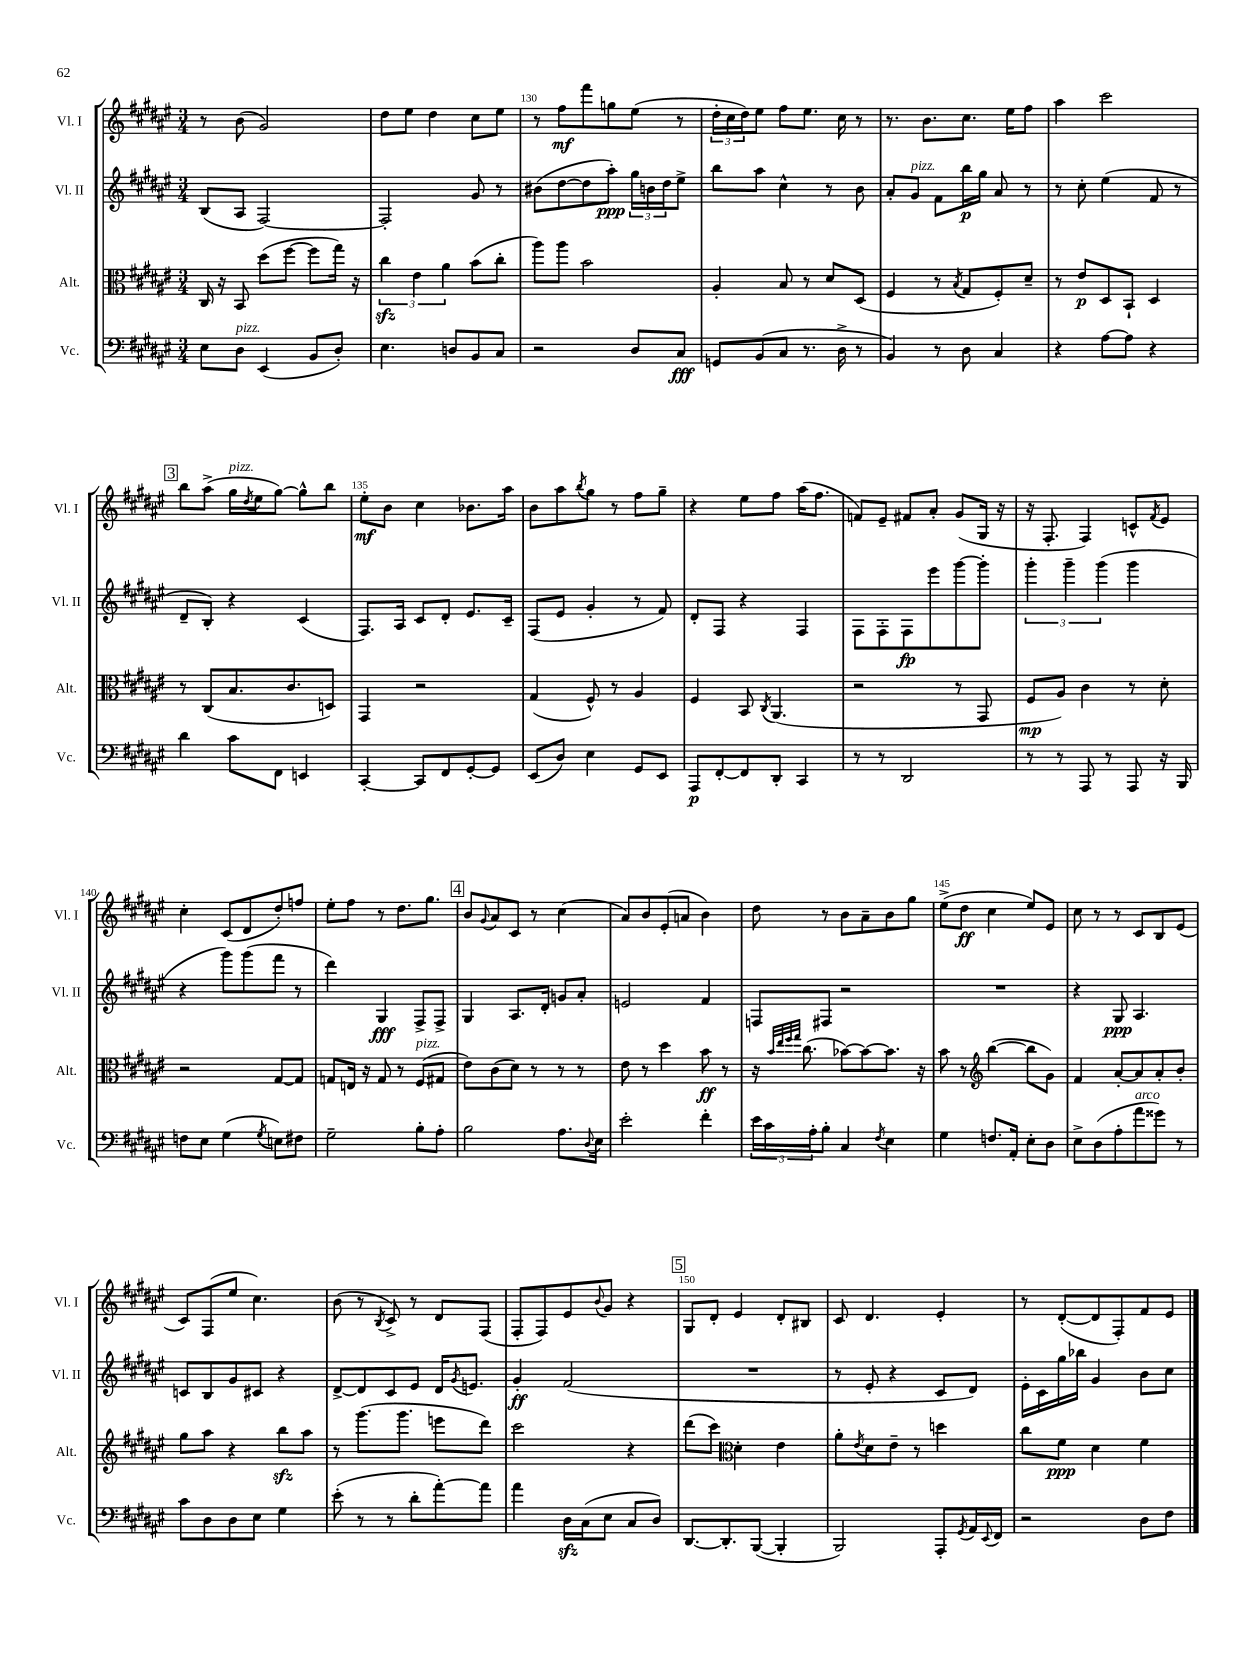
<<
\new StaffGroup <<
\new Staff = "s0" \with { instrumentName = "Vl. I" shortInstrumentName = "Vl. I" } {
    \clef treble \key fis \major \numericTimeSignature \time 3/4
    r8 b'8( gis'2) |
    dis''8 eis''8 dis''4 cis''8 eis''8 |
    r8 fis''8\mf fis'''8 g''8 eis''8( r8 |
    \tuplet 3/2 { dis''16-. cis''16 dis''16) } eis''8 fis''8 eis''8. cis''16 r8 |
    r8. b'8. cis''8. eis''16 fis''8 |
    ais''4 cis'''2 |
    \mark \markup { \box "3" } b''8 ais''8->( gis''16^\markup { \italic "pizz." } \acciaccatura { dis''8 } eis''16 gis''8~) gis''8-^ b''8 |
    eis''8-.\mf b'8 cis''4 bes'8. ais''16 |
    b'8 ais''8 \acciaccatura { b''8 } gis''8 r8 fis''8 gis''8-- |
    r4 eis''8 fis''8 ais''16( fis''8. |
    f'8) eis'8-- fis'8 ais'8-. gis'8( gis16 r16 |
    r16 fis8.-. fis4) c'8-^ \acciaccatura { fis'8 } eis'8 |
    cis''4-. cis'8( dis'8 dis''8-.) f''8 |
    eis''8-. fis''8 r8 dis''8. gis''8. |
    \mark \markup { \box "4" } b'8 \appoggiatura { gis'8 } ais'8 cis'8 r8 cis''4( |
    ais'8) b'8 eis'8-.( a'8 b'4) |
    dis''8 r8 b'8 ais'8-- b'8 gis''8 |
    eis''8->( dis''8\ff cis''4 eis''8) eis'8 |
    cis''8 r8 r8 cis'8 b8 eis'8( |
    cis'8) fis8( eis''8 cis''4.) |
    b'8( r8 \acciaccatura { b8 } cis'8->) r8 dis'8 fis8( |
    fis8-. fis8) eis'8 \appoggiatura { b'8 } gis'8 r4 |
    \mark \markup { \box "5" } gis8 dis'8-. eis'4 dis'8-. bis8 |
    cis'8 dis'4. eis'4-. |
    r8 dis'8~-.( dis'8 fis8-.) fis'8 eis'8 \bar "|." |
}
\new Staff = "s1" \with { instrumentName = "Vl. II" shortInstrumentName = "Vl. II" } {
    \clef treble \key fis \major \numericTimeSignature \time 3/4
    b8( ais8 fis2~) |
    fis2-. gis'8 r8 |
    bis'8( dis''8~ dis''8 ais''8-.\ppp) \tuplet 3/2 { gis''16 b'16 dis''16 } eis''8-> |
    b''8 ais''8 cis''4-^ r8 b'8 |
    ais'8-. gis'8^\markup { \italic "pizz." } fis'8 b''16\p gis''16 ais'8 r8 |
    r8 cis''8-. eis''4( fis'8 r8 |
    \mark \markup { \box "3" } dis'8-- b8-.) r4 cis'4( |
    fis8.) ais16 cis'8 dis'8-. eis'8. cis'16-- |
    fis8( eis'8 gis'4-. r8 fis'8) |
    dis'8-. fis8 r4 fis4 |
    fis8 fis8-. fis8\fp eis'''8 gis'''8~ gis'''8-. |
    \tuplet 3/2 { gis'''4-. gis'''4-- gis'''4( } gis'''4 |
    r4 gis'''8) gis'''8( fis'''8 r8 |
    dis'''4) gis4\fff fis8-> fis8-> |
    \mark \markup { \box "4" } gis4 ais8. dis'16-. g'8 ais'8-. |
    e'2 fis'4 |
    f8 fis8 r2 |
    R2. |
    r4 gis8\ppp ais4. |
    c'8 b8 gis'8 cis'8 r4 |
    dis'8~-> dis'8 cis'8 eis'8 dis'16 \acciaccatura { gis'8 } e'8. |
    gis'4-.\ff fis'2( |
    \mark \markup { \box "5" } R2. |
    r8 eis'8-. r4 cis'8 dis'8) |
    eis'16-. cis'16 gis''16 bes''16 gis'4 b'8 cis''8 \bar "|." |
}
\new Staff = "s2" \with { instrumentName = "Alt." shortInstrumentName = "Alt." } {
    \clef alto \key fis \major \numericTimeSignature \time 3/4
    cis16 r16 b,8 dis''8( fis''8~ fis''8 gis''16) r16 |
    \tuplet 3/2 { cis''4\sfz eis'4 ais'4 } b'8( cis''8-. |
    ais''8) ais''8 b'2 |
    ais4-. b8 r8 dis'8 dis8( |
    fis4 r8 \acciaccatura { b8 } gis8 fis8-.) dis'8-- |
    r8 eis'8\p dis8 b,8-! dis4 |
    \mark \markup { \box "3" } r8 cis8( b8. cis'8. d8) |
    gis,4 r2 |
    gis4( fis8-^) r8 ais4 |
    fis4 b,8 \acciaccatura { cis8 } ais,4.( |
    r2 r8 gis,8 |
    fis8\mp ais8) cis'4 r8 dis'8-. |
    r2 gis8~ gis8 |
    g8 e16 r16 g8 r8 fis8^\markup { \italic "pizz." }( gis8 |
    \mark \markup { \box "4" } eis'8) cis'8( dis'8) r8 r8 r8 |
    eis'8 r8 dis''4 b'8\ff r8 |
    r16 \grace { b'32 eis''32 fis''32 gis''32 } cis''8.( bes'8~) bes'8~ bes'8. r16 |
    b'8 r8 \clef treble b''4~( b''8 gis'8) |
    fis'4 ais'8~-. ais'8 ais'8-. b'8-. |
    gis''8 ais''8 r4 b''8\sfz ais''8 |
    r8 gis'''8.( gis'''8. e'''8 dis'''8) |
    cis'''2 r4 |
    \mark \markup { \box "5" } dis'''8( cis'''8) \clef alto dis'4-. eis'4 |
    ais'8-. \acciaccatura { eis'8 } dis'8 eis'8-- r8 d''4 |
    cis''8 fis'8\ppp dis'4 fis'4 \bar "|." |
}
\new Staff = "s3" \with { instrumentName = "Vc." shortInstrumentName = "Vc." } {
    \clef bass \key fis \major \numericTimeSignature \time 3/4
    eis8 dis8^\markup { \italic "pizz." } eis,4( b,8 dis8-.) |
    eis4. d8 b,8 cis8 |
    r2 dis8 cis8\fff |
    g,8 b,8( cis8 r8. dis16-> r8 |
    b,4) r8 dis8 cis4 |
    r4 ais8~ ais8 r4 |
    \mark \markup { \box "3" } dis'4 cis'8 fis,8 e,4 |
    cis,4~-. cis,8 fis,8 gis,8~-. gis,8 |
    eis,8( dis8) eis4 gis,8 eis,8 |
    ais,,8\p fis,8~-. fis,8 dis,8-. cis,4 |
    r8 r8 dis,2 |
    r8 r8 ais,,8 r8 ais,,8 r16 b,,16 |
    f8 eis8 gis4( \acciaccatura { gis8 } e8) fis8 |
    gis2-- b8-. ais8-. |
    \mark \markup { \box "4" } b2 ais8. \appoggiatura { dis8 } eis16 |
    eis'2-. fis'4-. |
    \tuplet 3/2 { eis'16 cis'16 ais16-. } b8-. cis4 \acciaccatura { fis8 } eis4 |
    gis4 f8. ais,16-. eis8-. dis8 |
    eis8-> dis8( ais8-. ais'8^\markup { \italic "arco" } gisis'8) r8 |
    cis'8 dis8 dis8 eis8 gis4 |
    eis'8-.( r8 r8 dis'8-. ais'8~-.) ais'8 |
    ais'4 dis16\sfz cis16( eis8 cis8 dis8) |
    \mark \markup { \box "5" } dis,8.~ dis,8.-. b,,8~( b,,4-. |
    b,,2) ais,,8-. \acciaccatura { gis,8 } ais,16 \appoggiatura { eis,8 } fis,16 |
    r2 dis8 fis8 \bar "|." |
}
>>
>>
\layout { \context { \Score currentBarNumber = #128 \override BarNumber.break-visibility = ##(#f #t #t) barNumberVisibility = #(every-nth-bar-number-visible 5) } }
